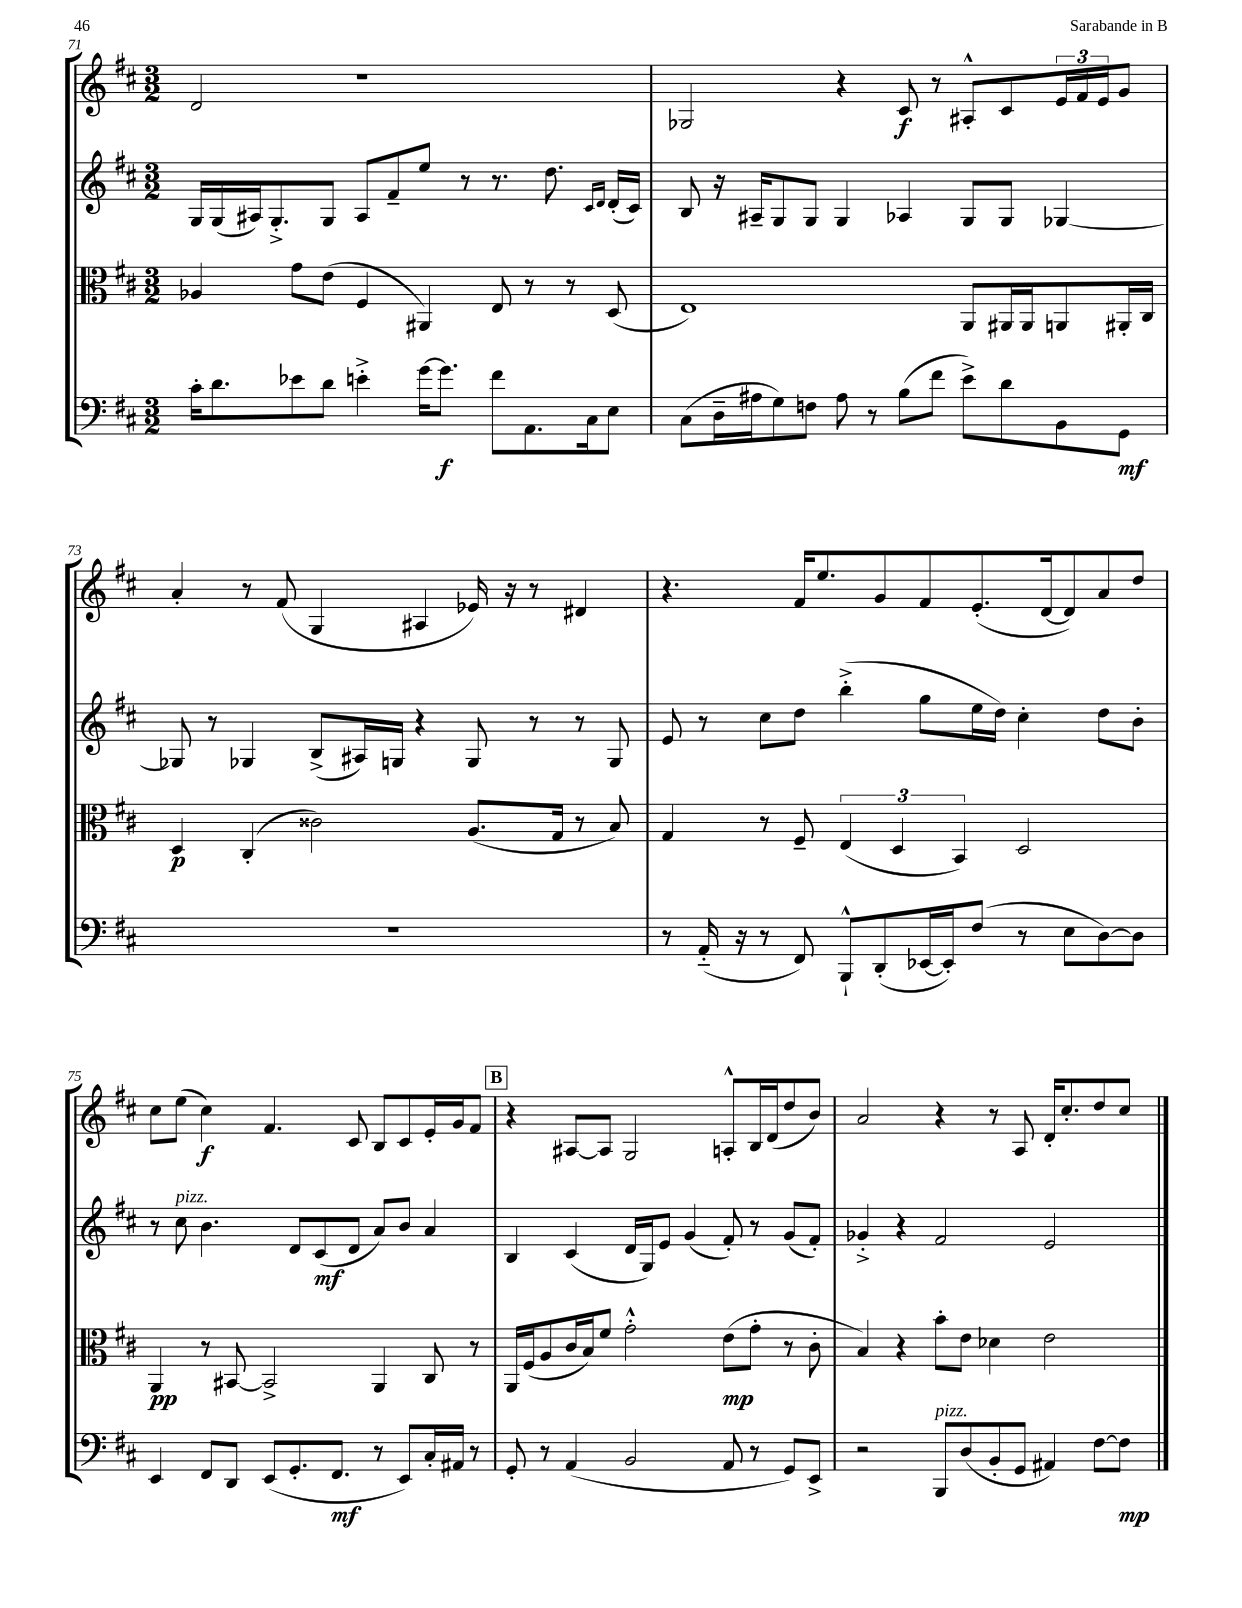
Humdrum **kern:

**kern	**dynam	**kern	**dynam	**kern	**dynam	**kern	**dynam
*part4	*part4	*part3	*part3	*part2	*part2	*part1	*part1
*staff4	*staff4	*staff3	*staff3	*staff2	*staff2	*staff1	*staff1
*clefF4	*	*clefC3	*	*clefG2	*	*clefG2	*
*k[f#c#]	*	*k[f#c#]	*	*k[f#c#]	*	*k[f#c#]	*
*M3/2	*	*M3/2	*	*M3/2	*	*M3/2	*
=71	=71	=71	=71	=71	=71	=71	=71
16c#'\KL	.	4A-X/	.	16G/LL	.	2d/	.
8.d\	.	.	.	(16G/	.	.	.
.	.	.	.	16A#X/J)	.	.	.
.	.	.	.	8.G'^/	.	.	.
8e-X\	.	8g\L	.	.	.	.	.
8d\J	.	(8e\J	.	8G/J	.	.	.
4en'^\	.	4F#/	.	8A#/L	.	1r	.
.	.	.	.	8f#~/	.	.	.
[16g\KL	.	4AA#X/)	.	8ee/J	.	.	.
8.g\J]	f	.	.	.	.	.	.
.	.	.	.	8r	.	.	.
8f#\L	.	8E/	.	8.r	.	.	.
8.AA\	.	8r	.	.	.	.	.
.	.	.	.	8.dd\	.	.	.
.	.	8r	.	.	.	.	.
16C#\k	.	.	.	.	.	.	.
.	.	.	.	16qqc#/LL	.	.	.
.	.	.	.	16qqd/JJ	.	.	.
8E\J	.	(8D/	.	(16d'/LL	.	.	.
.	.	.	.	16c#/JJ)	.	.	.
=72	=72	=72	=72	=72	=72	=72	=72
(8C#\L	.	1E)	.	8B/	.	2G-X/	.
16D~\L	.	.	.	16r	.	.	.
16A#X\J	.	.	.	16A#X~/KL	.	.	.
8G\)	.	.	.	8G/	.	.	.
8Fn\J	.	.	.	8G/J	.	.	.
8A#\	.	.	.	4G/	.	4r	.
8r	.	.	.	.	.	.	.
(8B\L	.	.	.	4A-X/	.	8c#/	f
8f#\J	.	.	.	.	.	8r	.
8e^\L)	.	8AA/L	.	8G/L	.	8A#X'^^/L	.
8d\	.	16AA#X/L	.	8G/J	.	8c#/	.
.	.	16AA#/J	.	.	.	.	.
8BB\	.	8AAn/	.	[4G-X/	.	24e/L	.
.	.	.	.	.	.	24f#/	.
.	.	.	.	.	.	24e/J	.
8GG\J	mf	16AA#X'/L	.	.	.	8g/J	.
.	.	16C#/JJ	.	.	.	.	.
!!LO:LB:g=z
=73	=73	=73	=73	=73	=73	=73	=73
1.r	.	4D/	p	8G-X/]	.	4a'/	.
.	.	.	.	8r	.	.	.
.	.	(4C#'/	.	4G-X/	.	8r	.
.	.	.	.	.	.	(8f#/	.
.	.	2c##X\)	.	(8B^/L	.	4G/	.
.	.	.	.	16A#X/L)	.	.	.
.	.	.	.	16Gn/JJ	.	.	.
.	.	.	.	4r	.	4A#X/	.
.	.	(8.A/L	.	8G/	.	16e-X/)	.
.	.	.	.	.	.	16r	.
.	.	.	.	8r	.	8r	.
.	.	16G/Jk	.	.	.	.	.
.	.	8r	.	8r	.	4d#X/	.
.	.	8B/)	.	8G/	.	.	.
=74	=74	=74	=74	=74	=74	=74	=74
8r	.	4G/	.	8e/	.	4.r	.
(16AA/	.	.	.	8r	.	.	.
16r	.	.	.	.	.	.	.
8r	.	8r	.	8cc#\L	.	.	.
8FF#/)	.	8F#~/	.	8dd\J	.	16f#/KL	.
.	.	.	.	.	.	8.ee/	.
8BBB`^^/L	.	(6E/	.	(4bb'^\	.	.	.
(8DD'/	.	.	.	.	.	8g/	.
.	.	6D/	.	.	.	.	.
[16EE-X/L	.	.	.	8gg\L	.	8f#/	.
16EE-'/J])	.	.	.	.	.	.	.
.	.	6BB/)	.	.	.	.	.
(8F#/J	.	.	.	16ee\L	.	(8.e'/	.
.	.	.	.	16dd\JJ)	.	.	.
8r	.	2D/	.	4cc#'\	.	.	.
.	.	.	.	.	.	[16d/k	.
8E\L	.	.	.	.	.	8d/])	.
[8D\)	.	.	.	8dd\L	.	8a/	.
8D\J]	.	.	.	8b'\J	.	8dd/J	.
!!LO:LB:g=z
=75	=75	=75	=75	=75	=75	=75	=75
4EE/	.	4AA/	pp	8r	.	8cc#\L	.
!	!	!	!	!LO:TX:a:i:t=pizz.	!	!	!
.	.	.	.	8cc#\	.	(8ee\J	.
8FF#/L	.	8r	.	4.b\	.	4cc#\)	f
8DD/J	.	[8BB#X/	.	.	.	.	.
(8EE/L	.	2BB#^/]	.	.	.	4.f#/	.
8.GG'/	.	.	.	8d/L	.	.	.
.	.	.	.	(8c#/	mf	.	.
8.FF#/J	mf	.	.	.	.	.	.
.	.	.	.	8d/J	.	8c#/	.
8r	.	4AA/	.	8a/L)	.	8B/L	.
8EE/L)	.	.	.	8b/J	.	8c#/	.
16C#'/L	.	8C#/	.	4a/	.	16e'/L	.
16AA#X/JJ	.	.	.	.	.	16g/J	.
8r	.	8r	.	.	.	8f#/J	.
!!LO:REH:place=s1:t=B
=76	=76	=76	=76	=76	=76	=76	=76
8GG'/	.	16AA/LL	.	4B/	.	4r	.
.	.	(16F#/J	.	.	.	.	.
8r	.	8A/	.	.	.	.	.
(4AA/	.	16c#/L	.	(4c#/	.	[8A#X/L	.
.	.	16B/J)	.	.	.	.	.
.	.	8f#/J	.	.	.	8A#/J]	.
2BB/	.	2g'^^\	.	16d/LL	.	2G/	.
.	.	.	.	16G/J)	.	.	.
.	.	.	.	8e/J	.	.	.
.	.	.	.	(4g/	.	.	.
8AA/	.	(8e\L	mp	8f#'/)	.	8An'^^/L	.
8r	.	8g'\J	.	8r	.	16B/L	.
.	.	.	.	.	.	(16d/J	.
8GG/L)	.	8r	.	(8g/L	.	8dd/	.
8EE^/J	.	8c#'\	.	8f#'/J)	.	8b/J)	.
=77	=77	=77	=77	=77	=77	=77	=77
2r	.	4B/)	.	4g-X'^/	.	2a/	.
.	.	4r	.	4r	.	.	.
!LO:TX:a:i:t=pizz.	!	!	!	!	!	!	!
8BBB/L	.	8b'\L	.	2f#/	.	4r	.
(8D/	.	8e\J	.	.	.	.	.
8BB'/	.	4d-X\	.	.	.	8r	.
8GG/J	.	.	.	.	.	8A/	.
4AA#X/)	.	2e\	.	2e/	.	16d'/KL	.
.	.	.	.	.	.	8.cc#'/	.
[8F#\L	.	.	.	.	.	8dd/	.
8F#\J]	mp	.	.	.	.	8cc#/J	.
==	==	==	==	==	==	==	==
*-	*-	*-	*-	*-	*-	*-	*-
